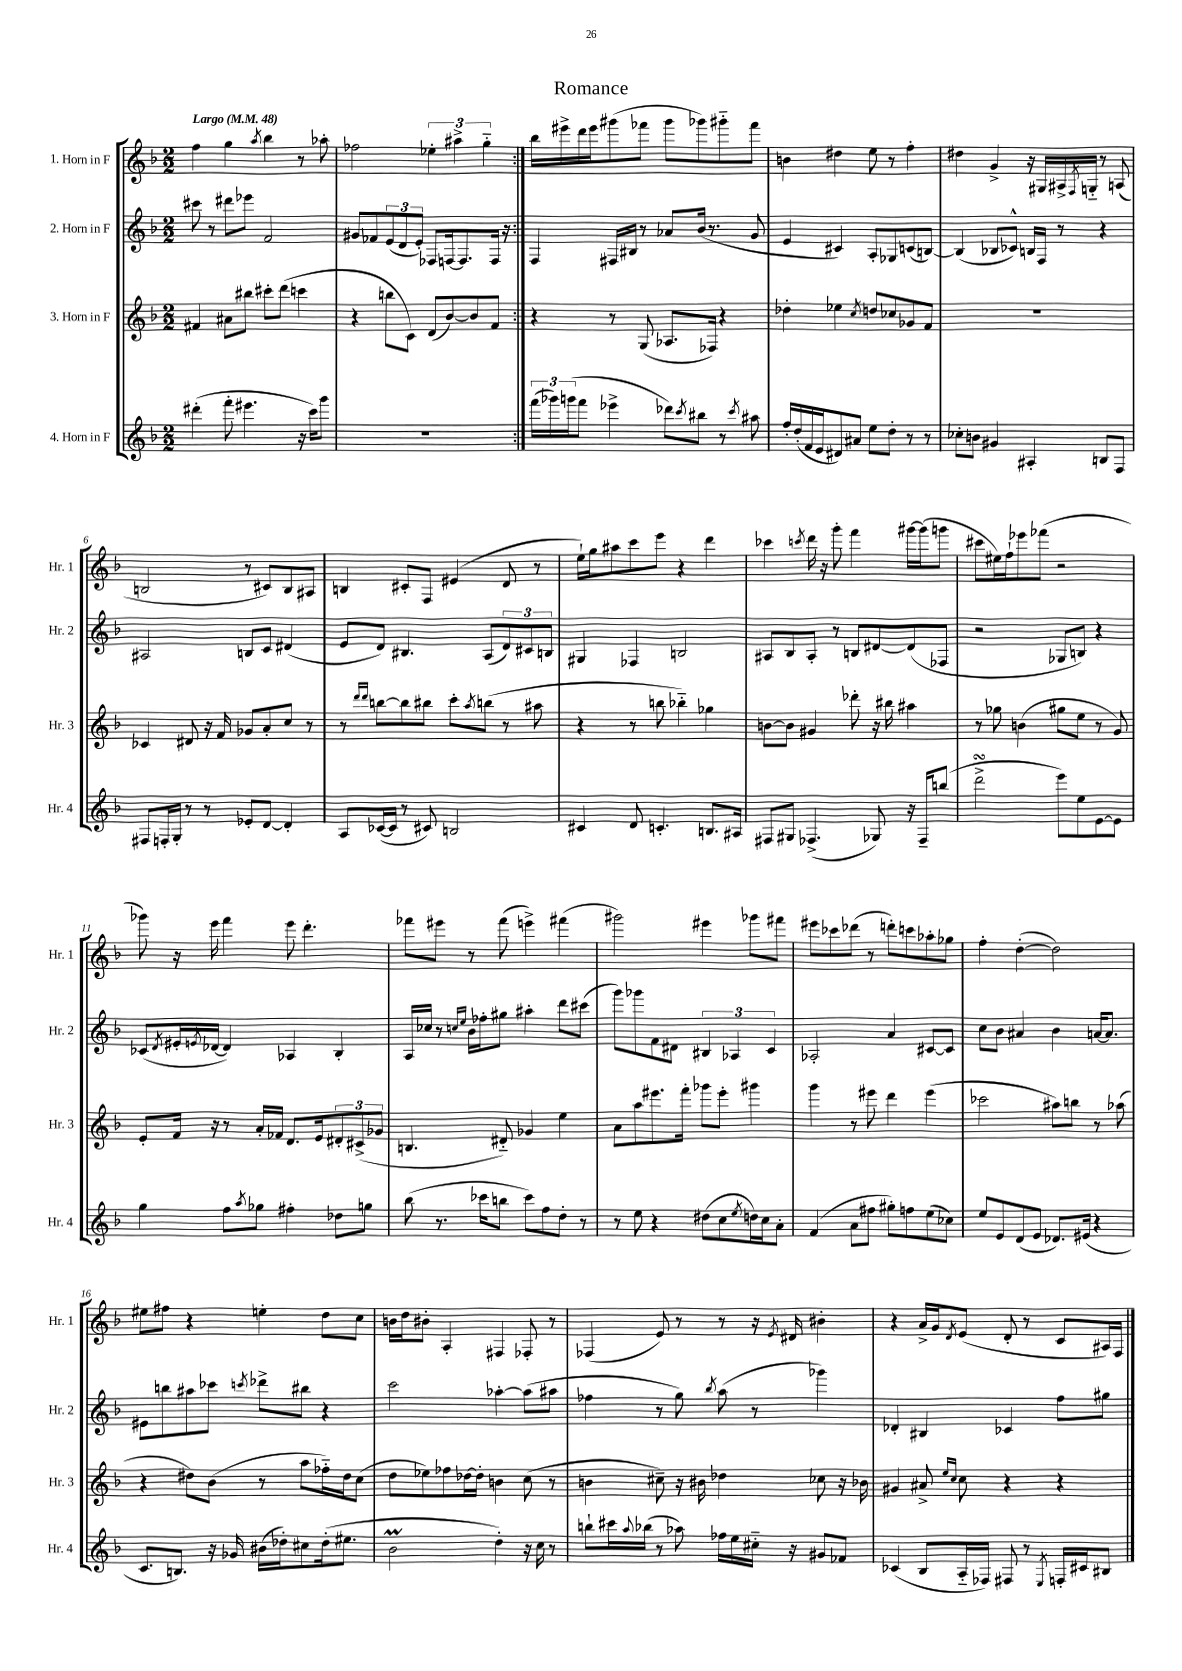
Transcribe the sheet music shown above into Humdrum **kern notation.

**kern	**kern	**kern	**kern
*staff4	*staff3	*staff2	*staff1
*clefG2	*clefG2	*clefG2	*clefG2
*k[b-]	*k[b-]	*k[b-]	*k[b-]
*M2/2	*M2/2	*M2/2	*M2/2
*MM48	*MM48	*MM48	*MM48
(4ddd#'	4f#	8ccc#	4ff
.	.	8r	.
8fff'	8a#	8ddd#	4gg
4.eee#	8bb#	8eee-	.
.	.	.	8qaa
.	8ccc#'	2f	4bb-
.	(8ddd	.	.
16r	4ccc	.	8r
16ccc)	.	.	.
8ggg	.	.	8aa-'
=	=	=	=
1r	4r	8g#	2ff-
.	.	8f-	.
.	8bb	(12e	.
.	.	12d	.
.	8c)	.	.
.	.	12e')	.
.	(8d	8F-	6ee-'
.	[8b-)	[16F	.
.	.	.	6aa#^
.	.	8.F]	.
.	8b-]	.	.
.	.	.	6gg'~
.	8f	16F	.
.	.	16r	.
=:|!	=:|!	=:|!	=:|!
(24fff	4r	4F	16bb-
24ggg-)	.	.	.
.	.	.	16eee#^
(24ggg	.	.	.
8fff	.	.	16ddd
.	.	.	16eee#
4eee-^	8r	16F#	(8ggg#
.	.	16B#	.
.	(8G	8r	8fff-
8ddd-)	8.A-	8a-	8ggg#
8qccc	.	.	.
8bb#	.	(16b-	8ggg-)
.	16F-)	8.r	.
8r	4r	.	8ggg#'~
8qccc	.	.	.
8aa#	.	8g	8fff-
=	=	=	=
16ff'	4dd-'	4e	4b
(16dd'	.	.	.
16f	.	.	.
16e	.	.	.
8d#)	4ee-	4c#)	4dd#
8a#	.	.	.
.	8qcc	.	.
8ee	8dd	8A'	8ee
8dd'	8cc-	8G-	8r
8r	8g-	(8c	4ff'
8r	8f	[8B)	.
=	=	=	=
8cc-'	1r	(4B]	4dd#
8b	.	.	.
4g#	.	8B-	4g^
.	.	8c-^^)	.
4A#'	.	16B	16r
.	.	16F	16G#
.	.	8r	16A#^
.	.	.	8qF
.	.	.	16G'~
8B	.	4r	8r
8F	.	.	(8A
=	=	=	=
8F#	4c-	2A#	2B
16F'	.	.	.
16G'	.	.	.
8r	8d#	.	.
8r	16r	.	.
.	16f	.	.
8e-'	8g-	8B	8r
[8d	8a'	8c	8c#)
4d']	8cc	(4d#	8B
.	8r	.	8A#
=	=	=	=
8A	8r	8e	4B
.	16qqddd	.	.
.	16qqddd	.	.
([16c-	[8bb	8d)	.
16c-]	.	.	.
8r	8bb]	4.B#	8c#'
8c#)	8bb#	.	8F
2B	8ccc'	.	(4e#
.	8qaa	.	.
.	(8bb	(8A	.
.	8r	12d)	8d
.	.	12c#	.
.	8aa#	.	8r
.	.	12B	.
=	=	=	=
4c#	4r	4G#	16ee`)
.	.	.	16gg
.	.	.	8aa#
8d	8r	4F-	8ccc
4.c'	8bb	.	8eee
.	4bb-'~)	2B	4r
8.B	4gg-	.	4ddd
16A#	.	.	.
=	=	=	=
8F#	[8b	8A#	4ccc-
8G#	8b]	8B-	.
.	.	.	8qccc
(4.F-^	4g#	8A#'	16ddd
.	.	.	16r
.	.	8r	8ggg'
.	8ddd-'	8B	4fff
8G-)	16r	[8d#	.
.	16bb#	.	.
16r	4aa#	(8d#]	[16ggg#
16F-~	.	.	(16ggg#]
(8bb	.	8F-	8ggg
=	=	=	=
2ddd^	8r	2r	8ccc#
.	8gg-	.	16ee#)
.	.	.	16ff`
.	(4b	.	8eee-
.	.	.	(8fff-
8eee)	8gg#	8G-	2r
8ee	8ee	8B)	.
[8e	8r	4r	.
8e]	8g)	.	.
=	=	=	=
4gg	8e'	(8c-	8ggg-)
.	.	8qd	.
.	16f	16e#'	16r
.	.	8qe	.
.	16r	[16d-	16eee
8ff	8r	4d-])	4fff
8qaa	.	.	.
8gg-	16a'	.	.
.	16f-	.	.
4ff#'	8.d	4A-	8eee
.	.	.	4.ddd'
.	16e	.	.
8dd-	12d#'	4B-'	.
.	(12c#^	.	.
8gg	.	.	.
.	12g-	.	.
=	=	=	=
(8bb-	4.B	16A	8fff-
.	.	16cc-	.
8.r	.	8r	8eee#
.	.	16qqcc	.
.	.	16qqee	.
.	.	16b-	8r
16ccc-	.	16ff-'	.
8bb	8d#'~)	8gg#	(8fff-
8ccc-)	4g-	4aa#'	4eee^)
8ff	.	.	.
8dd'	4ee	8ddd	(4fff#
8r	.	(8ccc#	.
=	=	=	=
8r	8a	8ggg)	2ggg#)
8ee	8aa	8ggg-	.
4r	8.eee#	8f	.
.	.	8d#	.
.	16fff'	.	.
(8dd#	8ggg-	6B#	4eee#
8cc	8eee#'	.	.
.	.	6A-	.
8qee	.	.	.
16dd)	4ggg#	.	8ggg-
16cc	.	.	.
.	.	6c	.
8a'	.	.	8fff#
=	=	=	=
(4f	4ggg	2A-'	8eee#
.	.	.	8ccc-
8a	8r	.	(8ddd-
8ff#	8eee#	.	8r
8gg#')	4ddd	4a	8ddd')
8ff	.	.	8ccc
(8ee	(4eee#	[8c#	8aa-'
8cc-)	.	8c#]	8gg-
=	=	=	=
8ee	2ccc-	8cc	4ff'
8e	.	8b-	.
(8d	.	4a#	([4dd'
8e	.	.	.
8.d-)	8aa#)	4b-	2dd])
.	8bb	.	.
(16e#	.	.	.
4r	8r	[16a	.
.	.	8.a]	.
.	(8aa-	.	.
=	=	=	=
8.c	4r	8e#	8ee#
.	.	8bb	8ff#
8.B)	.	.	.
.	8dd#)	8aa#	4r
16r	(8b-	8ccc-	.
16g-	.	.	.
.	.	8qccc	.
(16b#	8r	8ddd-^	4ee'
16dd-')	.	.	.
8cc#	8aa	8bb#	.
(16dd-'	16ff-'~)	4r	8dd
8.ee#	16dd#	.	.
.	(8cc	.	8cc
=	=	=	=
2b-	8dd	2ccc	16b
.	.	.	16dd
.	8ee-)	.	8b#'
.	8ff-	.	4A'
.	[16dd-	.	.
.	16dd-']	.	.
4dd')	4b	[4aa-'	4F#
16r	(8cc	(8aa-]	8F-'
16cc	.	.	.
8r	8r	8aa#	8r
=	=	=	=
8bb`	4b	4ff-	(4F-
16ccc#	.	.	.
8qqaa	.	.	.
(16bb-	.	.	.
8r	8cc#~)	8r	8e)
8aa-)	16r	8gg)	8r
.	16b#	.	.
.	.	8qbb-	.
16ff-	4dd-	(8aa	8r
16ee	.	.	.
16cc#'~	.	8r	16r
.	.	.	8qe
16r	.	.	16d#
8g#	8cc-	4ggg-)	4b#'
8f-	16r	.	.
.	16b-	.	.
=	=	=	=
(4c-	4g#	4d-'	4r
8B-	8a#^	4B#	16a^
.	.	.	16g
.	16qqee	.	.
.	16qqcc	.	8qd
16A'~	8cc	.	(8e
16F-)	.	.	.
8F#	4r	4c-	8d'
8r	.	.	8r
8qE	.	.	.
16F'	4r	8ff	8c
16c#	.	.	.
8B#	.	8gg#	16A#)
.	.	.	16F
==	==	==	==
*-	*-	*-	*-
